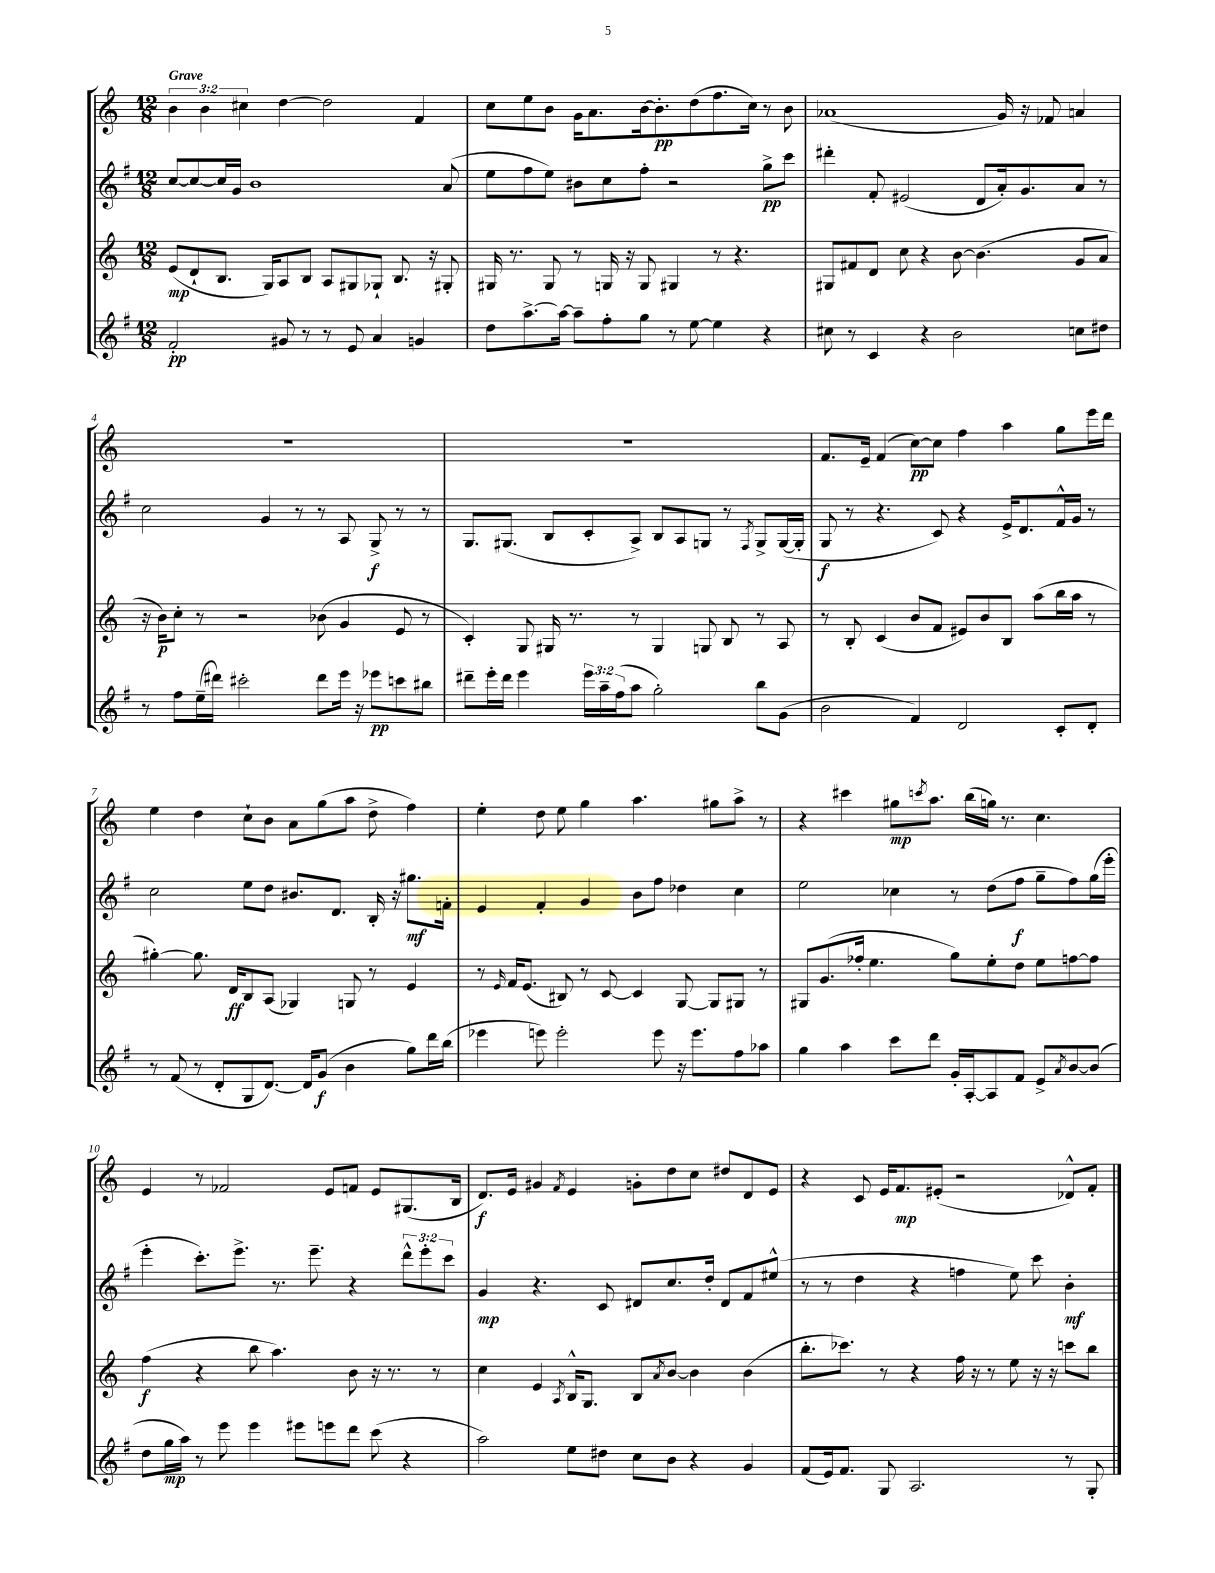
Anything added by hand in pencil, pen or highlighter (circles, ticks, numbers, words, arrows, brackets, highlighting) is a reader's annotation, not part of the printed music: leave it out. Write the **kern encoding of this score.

**kern	**kern	**kern	**kern
*staff4	*staff3	*staff2	*staff1
*clefG2	*clefG2	*clefG2	*clefG2
*k[f#]	*k[]	*k[f#]	*k[]
*M12/8	*M12/8	*M12/8	*M12/8
2f#'/	(8e/L	[8cc/L	6b\
.	8d`/	8cc/_	.
.	.	.	6b\
.	8.B/J	16cc/]L	.
.	.	16g/JJ	.
.	.	.	6cc#\
.	.	1b	.
.	16G/LK)	.	.
8g#/	8A/	.	[4dd\
8r	8B/J	.	.
8r	8A/L	.	2dd\]
8e/	8G#/	.	.
4a/	8G-`/J	.	.
.	8.B/	.	.
4g/	.	.	4f/
.	16r	.	.
.	8G#'/	(8a/	.
=	=	=	=
8dd\L	16G#/	8ee\L	8cc\L
.	8.r	.	.
[8.aa^\	.	8ff#\	8ee\
.	8G#/	8ee\J)	8b\J
16aa\_Jk	.	.	.
8aa~\]L	8r	8b#\L	16g\LK
.	.	.	8.a\
8ff#'\	16G/	8cc\	.
.	16r	.	.
8gg\J	8G/	8ff#'\J	[16b\k
.	.	.	8.b'\]
8r	4G#/	2r	.
[8ee\	.	.	(8dd\
4ee\]	8r	.	8.ff\
.	4.r	.	.
.	.	.	16cc\Jk)
4r	.	8gg^\L	8r
.	.	8ccc\J	8b\
=	=	=	=
8cc#\	8G#/L	4ddd#'\	(1a-
8r	8f#/	.	.
4c/	8d/J	8f#'/	.
.	8cc\	(2e#/	.
4r	4r	.	.
2b\	[8b\	.	.
.	(4.b\]	8d/L	.
.	.	16a'/k)	16g/)
.	.	8.g/	16r
.	.	.	8f-/
8cc\L	8g/L	8a/J	4a/
8dd#\J	8a/J	8r	.
=	=	=	=
8r	16r	2cc\	1.r
.	16b\LK)	.	.
8ff#\L	8cc'\J	.	.
(16ee~\L	8r	.	.
16ddd#\JJ)	.	.	.
2ccc#'\	2r	.	.
.	.	4g/	.
.	.	8r	.
8ddd#\L	(8b-\	8r	.
16eee\Jk	4g/	8A/	.
16r	.	.	.
8eee-\L	.	8G^/	.
8ccc\	8e/	8r	.
8bb#\J	8r	8r	.
=	=	=	=
8ddd#~\L	4c'/)	8.G/L	1.r
16eee'\L	.	.	.
16ddd#\JJ	.	(8.G#/J	.
4eee\	8G/	.	.
.	16G#/	8B/L	.
.	8.r	.	.
24eee\LL	.	8c'/	.
24aa~\	.	.	.
(24ff#\J	.	.	.
8aa\J	8r	8A^/J)	.
2gg'\)	4G#/	8B/L	.
.	.	8A/	.
.	8G/	8G/J	.
.	8B/	8r	.
.	.	8qF#/	.
8bb\L	8r	8G^/L	.
(8g\J	8A/	([16G/L	.
.	.	16G'/]JJ	.
=	=	=	=
2b\	8r	8G/	8.f/L
.	8B'/	8r	.
.	.	.	16e~/Jk
.	(4c/	4.r	(4f/
4f#/)	8b/L	.	[8cc\L)
.	8f/J	8c/)	8cc\]J
2d/	8e#/L)	4r	4ff\
.	8b/	.	.
.	8B/J	16e^/LK	4aa\
.	.	8.d/	.
.	(8aa\L	.	.
8c'/L	16bb\L	16f#^^/L	8gg\L
.	16aa\JJ	16g/JJ	.
8d'/J	8r	8r	16eee\L
.	.	.	16ddd\JJ
=	=	=	=
8r	[4gg#'\)	2cc\	4ee\
(8f#/	.	.	.
8r	8.gg#\]	.	4dd\
8d'/L	.	.	.
.	16d/LK	.	.
8G/	8B/	8ee\L	8cc`\L
[8.d/J)	(8A/J	8dd\J	8b\J
.	4G-/)	8.b#/L	8a\L
16d/]LK	.	.	.
(8g/J	.	.	(8gg\
.	.	8.d/J	.
4b\	8G/	.	8aa\J
.	8r	16B'/	8dd^\
.	.	16r	.
8gg\L)	4e/	8.gg#\L	4ff\)
16ddd\L	.	.	.
(16bb\JJ	.	16f'\Jk	.
=	=	=	=
4eee-\	8r	4e/	4ee'\
.	16qqe/	.	.
.	16f/LK	.	.
.	(8.e/J	.	.
8eee\)	.	4f#'/	8dd\
2eee'\	8B#/)	.	8ee\
.	8r	4g/	4gg\
.	[8c/	.	.
.	4c/]	8b\L	4.aa\
8eee\	.	8ff#\J	.
16r	[8G/	4dd-\	.
8.eee\L	.	.	.
.	8G/]L	.	8gg#\L
8ff#\	8G#/J	4cc\	8aa^\J
8aa-\J	8r	.	8r
=	=	=	=
4gg\	8G#/L	2ee\	4r
.	(8.g/	.	.
4aa\	.	.	4ccc#\
.	16ff-'/Jk	.	.
.	4.ee\	.	.
8ccc\L	.	4cc-\	8gg#\L
.	.	.	8qccc/
8ddd\J	.	.	8.aa\J
16g'/LL	8gg\L)	8r	.
[16A'/J	.	.	(16bb\LL
8A/]	8ee'\	(8dd\L	16gg\JJ)
.	.	.	8.r
8f#/J	8dd\J	8ff#\J	.
8e^/L	8ee\L	8gg~\L	4.cc\
8qa/	.	.	.
[8b/	[8ff\	8ff#\)	.
(8b/]J	8ff\]J	(16gg\L	.
.	.	16eee'\JJ	.
=	=	=	=
8dd\L	(4ff\	4eee'\	4e/
16gg\L	.	.	.
16aa\JJ)	.	.	.
8r	4r	8.ccc'\L)	8r
8eee\	.	.	2f-/
.	.	8.eee^\J	.
4eee\	8bb\	.	.
.	4.aa\)	8.r	.
8eee#\L	.	.	.
.	.	8.eee~\	.
8eee\	.	.	8e/L
8ddd\J	8b\	4r	8f/J
(8ccc\	16r	.	8e/L
.	8.r	.	.
4r	.	12ddd^^\L	(8.G#/
.	.	12eee'\	.
.	8r	.	.
.	.	12ccc\J	.
.	.	.	16B/Jk
=	=	=	=
2aa\)	4cc\	4g/	8.d/L)
.	.	.	16e/Jk
.	4e/	4.r	4g#/
.	8qA/	.	8qf/
8ee\L	16B^^/LK	.	4e/
.	8.G/J	.	.
8dd#\J	.	8c/	.
8cc\L	8B/L	8d#/L	8g'\L
.	8qa/	.	.
8b\J	[8b/J	8.cc/	8dd\
4r	4b\]	.	8cc\J
.	.	16dd'/Jk	.
.	.	8d#/L	8dd#/L
4g/	(4b\	8f#/	8d/
.	.	(8ee#^^/J	8e/J
=	=	=	=
(8f#/L	8.bb'\L	8r	4r
16e/k)	.	8r	.
8.f#/J	8.ccc-\J)	.	.
.	.	4dd\	8c/
8G/	8r	.	16e/LK
.	.	.	8.f/
2.A/	4r	4r	.
.	.	.	(8e#'/J
.	16ff\	4ff\	2r
.	16r	.	.
.	8r	.	.
.	8ee\	8ee\)	.
.	16r	8ccc\	.
.	16r	.	.
8r	8ccc\L	4b'\	8d-^^/L)
8G'/	8bb\J	.	8f'/J
==	==	==	==
*-	*-	*-	*-
